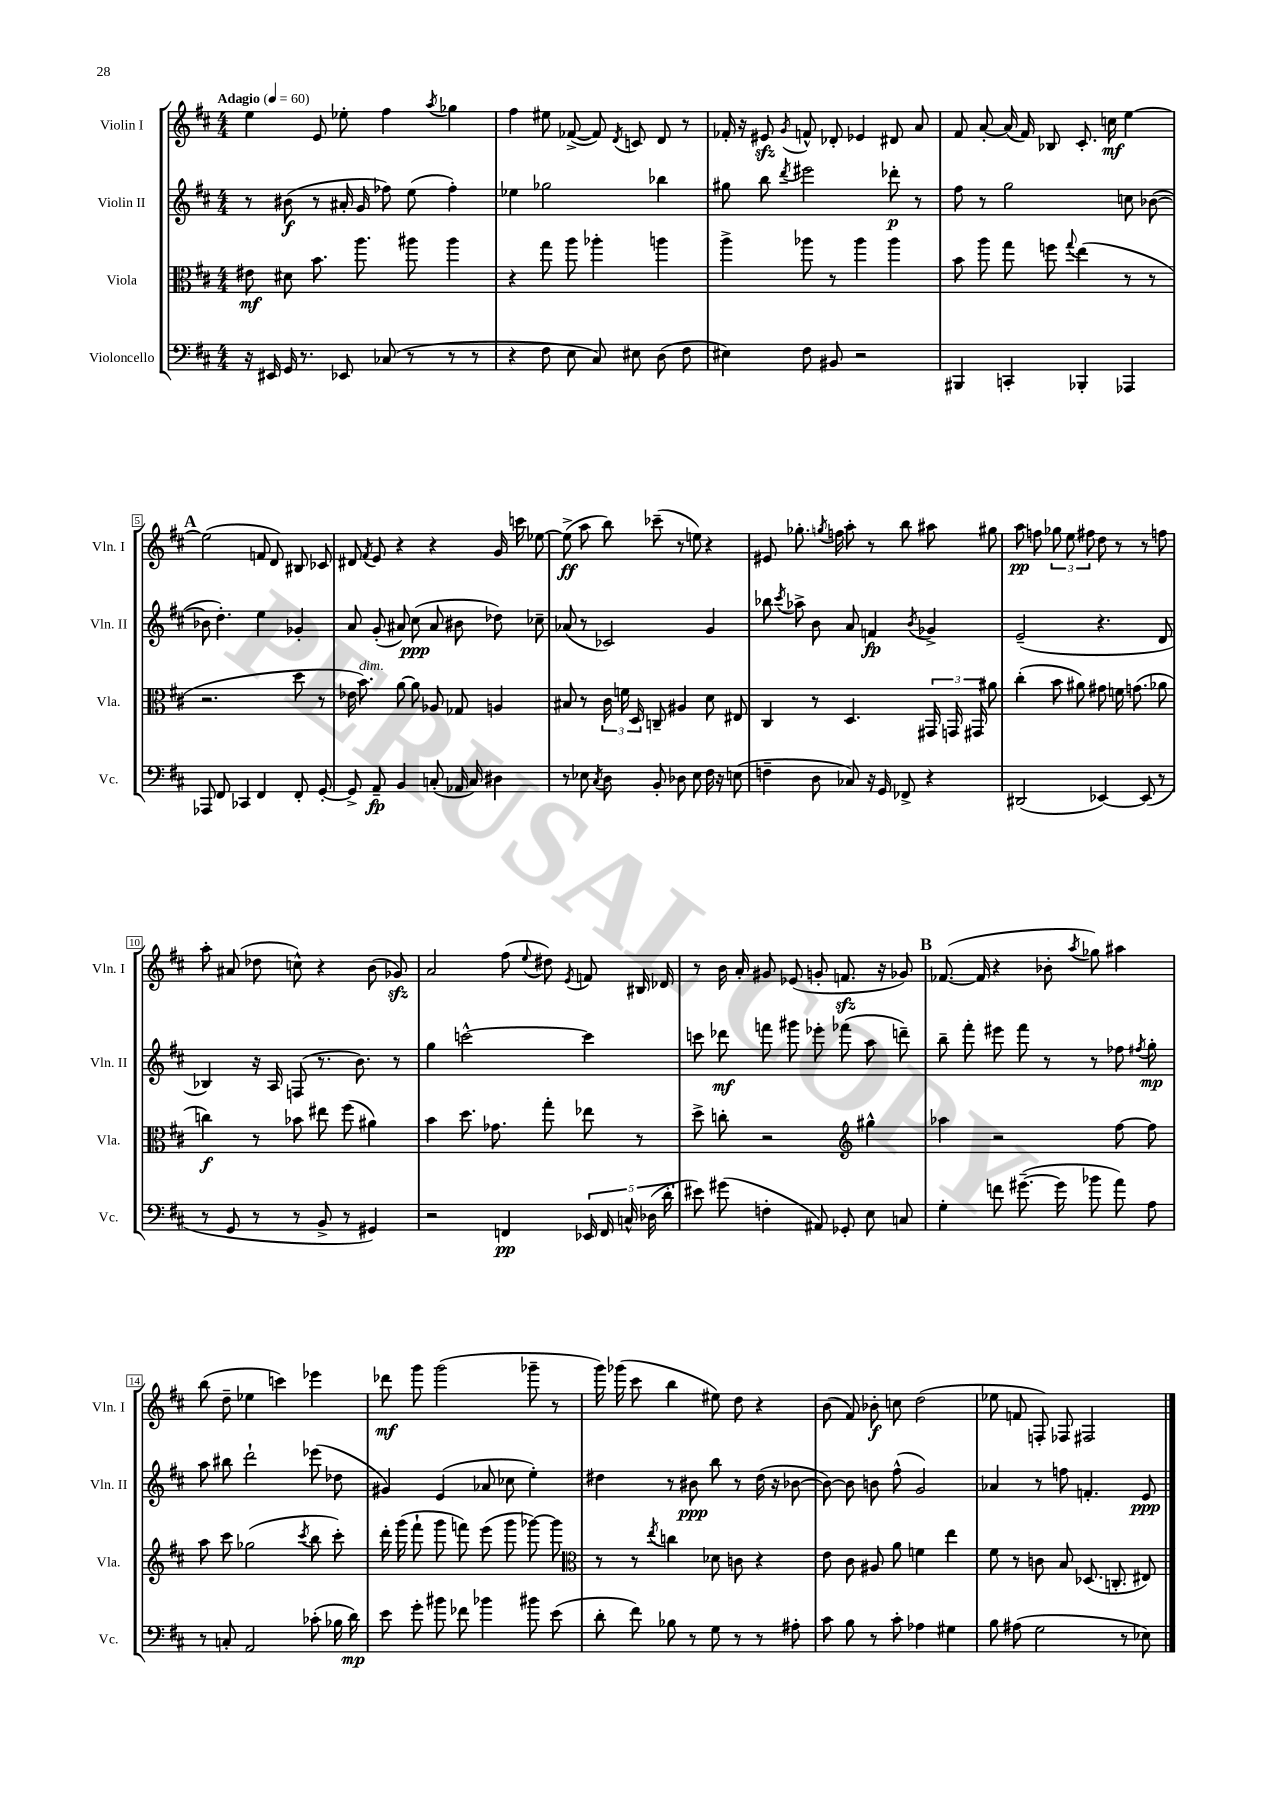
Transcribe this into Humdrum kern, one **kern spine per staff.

**kern	**kern	**kern	**kern
*staff4	*staff3	*staff2	*staff1
*clefF4	*clefC3	*clefG2	*clefG2
*k[f#c#]	*k[f#c#]	*k[f#c#]	*k[f#c#]
*M4/4	*M4/4	*M4/4	*M4/4
*MM60	*MM60	*MM60	*MM60
16r	8e#	8r	4ee
16EE#	.	.	.
16GG	8d#	(8b#	.
8.r	.	.	.
.	8.b	8r	8e
8EE-	.	16a#'	8ee-'
.	8.aa	16g	.
(8C-	.	8ff-)	4ff#
8r	8aa#	(8ee	.
.	.	.	8qaa
8r	4aa#	4ff-')	4gg-
8r	.	.	.
=	=	=	=
4r	4r	4ee-	4ff#
8F#	8gg	2gg-	8ee#
8E	8aa	.	([8f-^
8C#)	4aa-'	.	8f-])
.	.	.	8qd
8E#	.	.	8c
(8D	4aa	4bb-	8d
8F#	.	.	8r
=	=	=	=
4E#)	4aa^	8gg#	16f-'
.	.	.	16r
.	.	8bb	8e#
.	.	8qddd	8qg
8F#	8aa-	2eee#	8f^^
8BB#	8r	.	8d-'
2r	4aa-	.	4e-
.	4aa-	8ddd-'	8d#
.	.	8r	8a
=	=	=	=
4BBB#	8b	8ff#	8f#
.	8aa	8r	[8a'
4CC'	8gg	2gg	(16a]
.	.	.	16f#)
.	8ff	.	8B-
.	8qqgg	.	.
4BBB-'	(4ee	.	8.c#'
.	.	.	16cc
4AAA-	8r	8cc	[4ee
.	8r	([8b-	.
=	=	=	=
8AAA-	2.r	8b-]	(2ee]
8FF#	.	4.dd')	.
4CC-	.	.	.
4FF#	.	4ee	8f
.	.	.	8d)
8FF#'	8dd	4g-'	8B#
[8GG'	8r	.	8c-
=	=	=	=
8GG^]	16e-	8a	8d#
.	8.b)	.	.
.	.	.	8qf#
8AA~	.	(8g'	8e
4BB	[8a	8a#)	4r
.	8a]	(8cc#	.
(8C'	8A-	8a#	4r
16AA-	8G-	8b#	.
16C)	.	.	.
4D#	4A	8dd-)	16g
.	.	.	16ccc
.	.	8cc-~	[8ee-
=	=	=	=
8r	8B#	(8a-	(8ee-^]
8E-	8r	8r	8aa
8qC#	.	.	.
8D	24c#	2c-)	8bb)
.	24f	.	.
.	24D	.	.
8BB'	8C~	.	(8ccc-~
8D-	4A#	.	8r
8E-	.	.	8ee)
16F#	8d	4g	4r
16r	.	.	.
(8E	8E#	.	.
=	=	=	=
4F~	4C#	8bb-	8e#
.	.	8qccc#	.
.	.	8aa-^	8.gg-'
8D	8r	8b	.
.	.	.	8qgg
.	.	.	16ff
8C-)	4.D	8a	8aa'
16r	.	4f	8r
16GG	.	.	.
8FF-^	.	.	8bb
.	.	8qb	.
4r	24GG#	4g-^	8aa#
.	24GG	.	.
.	24GG#	.	.
.	8a#	.	8gg#
=	=	=	=
(2DD#	(4cc#'	(2e~	8aa
.	.	.	8ff
.	8b	.	12gg-
.	.	.	12ee
.	8a#)	.	.
.	.	.	12ff#
[4EE-)	8g#	4.r	8dd
.	16f	.	8r
.	(8.g	.	.
(8EE-]	.	.	8r
8r	8a-	8d	8ff
=	=	=	=
8r	4cc)	4B-)	8aa'
8GG	.	.	(8a#
8r	8r	16r	8dd-
.	.	16A	.
8r	8b-	(8F	8cc^^)
8BB^	8ee#	8.r	4r
8r	(8ff#	.	.
.	.	8.b)	.
4GG#)	4a#)	.	(8b
.	.	8r	8g-)
=	=	=	=
2r	4b	4gg	2a
.	8.dd	[2ccc^^	.
.	8.g-	.	.
4FF	.	.	(8ff#
.	.	.	8qqee
.	8gg'	.	8dd#)
.	.	.	8qe
20EE-	8ee-	4ccc]	8f
20FF	.	.	.
20C^^	.	.	.
.	8r	.	16B#
(20D-	.	.	.
.	.	.	16d-
20d'	.	.	.
=	=	=	=
8e#)	8dd^	8ccc	8r
(8g#	8cc'	8ddd-	16b
.	.	.	16a'
4F'	2r	8fff	8g#
.	.	8ggg#	(8e-
8AA#)	.	8eee-'	8g'
8GG-'	.	(8fff-	8.f
*	*clefG2	*	*
8E	4gg#^^	8aa	.
.	.	.	16r
8C	.	8ddd~)	8g-)
=	=	=	=
4G'	4aa-	8bb~	([8.f-
.	.	8fff#'	.
.	.	.	16f-]
8f	2r	8eee#	4r
([8.g#~	.	8fff#	.
.	.	8r	8b-'
16g#]	.	.	.
.	.	.	8qaa
8b-	.	8r	8gg-)
8a)	[8ff#	8ff-	4aa#
.	.	8qff#	.
8A	8ff#]	8gg'	.
=	=	=	=
8r	8aa	8aa	(8bb
8C'	8ccc#	8bb#	8dd~
2AA	(2gg-	2ddd`	4ee-
.	.	.	4ccc)
.	8qccc#	.	.
(8c-'	8bb	(8eee-	4eee-
16B-	8ccc#')	8dd-	.
16d)	.	.	.
=	=	=	=
8e	16ddd'	4g#)	8ddd-
.	(16ggg	.	.
8g'	8fff#`	.	8ggg
8b#	8ggg	(4e	(2ggg
8f-	8fff)	.	.
4b-	(8eee	8a-	.
.	8ggg	8cc-	.
8b#	[8ggg-)	4ee')	8ggg-~
(8e	8ggg-]	.	8r
=	=	=	=
*	*clefC3	*	*
8d'	8r	4dd#	16ggg)
.	.	.	(16ggg-
8f#)	8r	.	8ccc#
.	8qee	.	.
8B-	4cc	8r	4bb
8r	.	8b#	.
8G	8d-	8bb	8ee#)
8r	8c	8r	8dd
8r	4r	(16dd#	4r
.	.	16r	.
8A#'	.	[8b-	.
=	=	=	=
8c#	8e	8b-_)	(8b
8B	8c#	8b-]	8f#)
8r	8A#	8b	8b-'
8c#'	8a	(8ff#^^	8cc
4A-	4f	2g)	(2dd
4G#	4ee	.	.
=	=	=	=
8B	8f#	4a-	8ee-
(8A#	8r	.	8f
2G	8c	8r	8F')
.	8B	8ff	8F-
.	(8.D-	4.f'	2F#
.	8.C'	.	.
8r	.	.	.
8E-)	8E#)	8e	.
==	==	==	==
*-	*-	*-	*-
